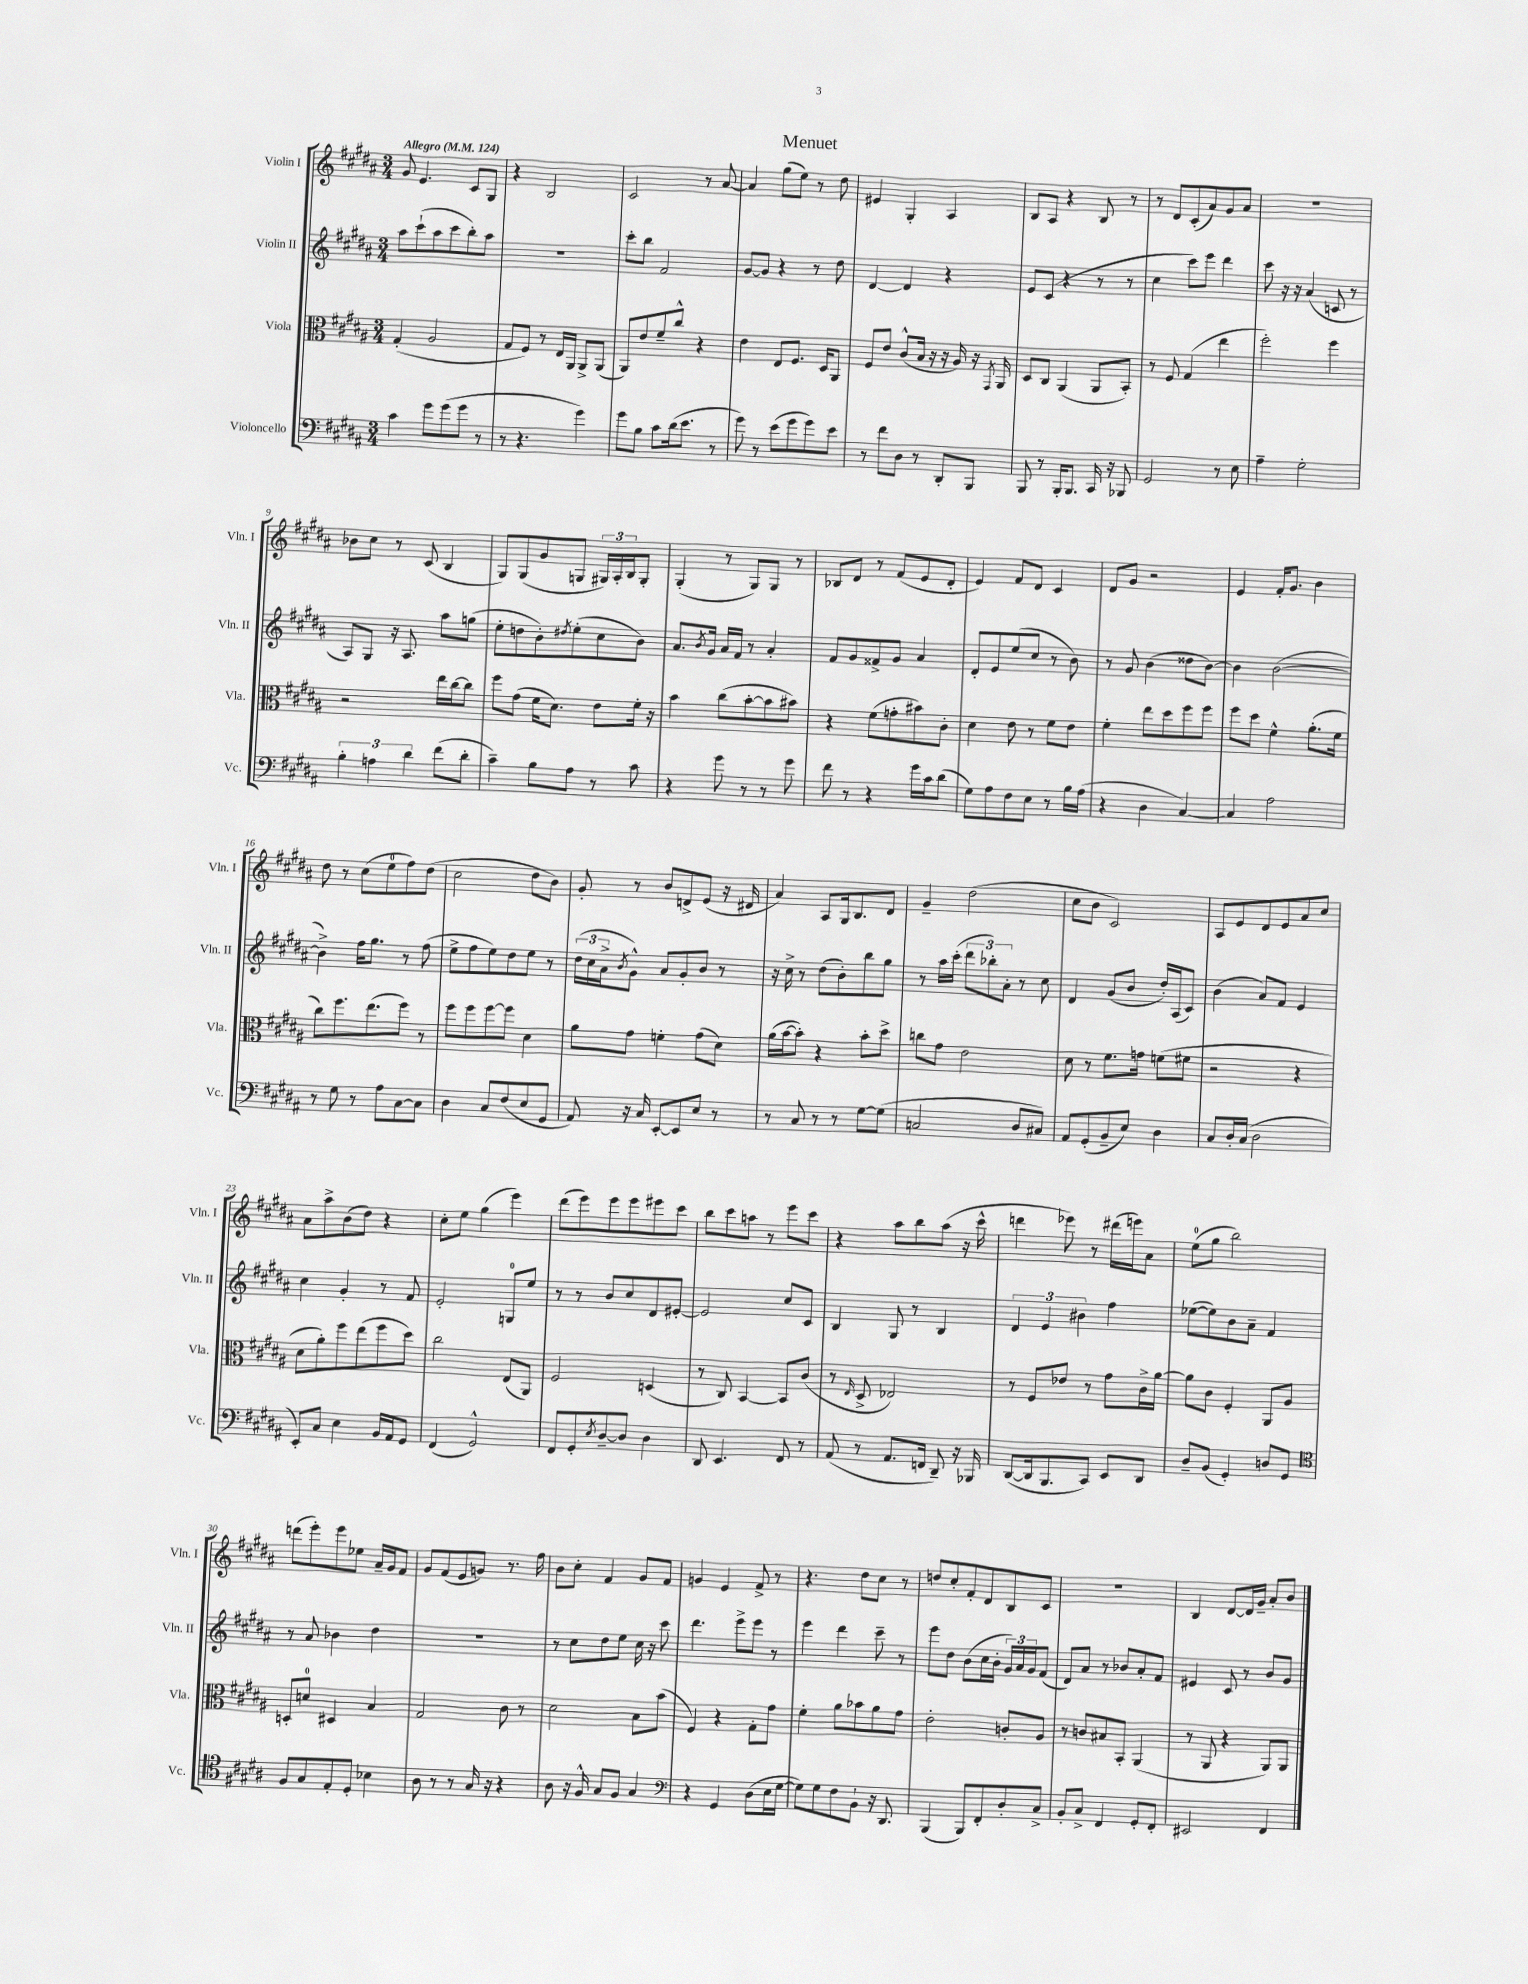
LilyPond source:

\header { title = "Menuet" }
<<
\new StaffGroup <<
\new Staff = "s0" \with { instrumentName = "Violin I" shortInstrumentName = "Vln. I" } {
    \clef treble \key b \major \numericTimeSignature \time 3/4 \tempo "Allegro" 4 = 124
    gis'8 e'4. cis'8 gis8 |
    r4 b2 |
    cis'2 r8 ais'8~ |
    ais'4 gis''8( e''8) r8 dis''8 |
    eis'4 gis4-. ais4 |
    b8 ais8 r4 b8 r8 |
    r8 dis'8 cis'8-.( ais'8) gis'8 ais'8 |
    R2. |
    bes'8 cis''8 r8 cis'8( b4 |
    gis8) gis8( gis'8 g8 \tuplet 3/2 { gis16) ais16-. b16 } gis8-. |
    gis4-.( r8 gis8) gis8 r8 |
    bes8 dis'8 r8 fis'8( e'8 dis'8-. |
    e'4) fis'8 dis'8 cis'4 |
    dis'8 gis'8 r2 |
    e'4 fis'16-. gis'8. b'4 |
    dis''8 r8 cis''8( e''8-0 fis''8) dis''8( |
    cis''2 dis''8 b'8) |
    gis'8-. r8 b'8 d'8-> e'8( r16 dis'16 |
    ais'4) ais8 gis16 b8. dis'8 |
    gis'4-- dis''2( |
    cis''8 b'8 cis'2) |
    ais8 e'8 dis'8 e'8 ais'8 cis''8 |
    ais'8 ais''8-> b'8( dis''8) r4 |
    cis''8-. e''8 gis''4( e'''4) |
    dis'''8( e'''8) e'''8 e'''8 eis'''8 cis'''8 |
    b''8 cis'''8 a''8 r8 e'''8 cis'''8 |
    r4 ais''8 b''8 ais''8( r16 cis'''16-^ |
    d'''4 ees'''8) r8 dis'''16( e'''16) ais'8 |
    e''8-0( gis''8 b''2) |
    d'''8( e'''8-.) e'''8 ees''8 ais'16-- gis'16 fis'8 |
    gis'8 fis'8( e'8 g'8) r8. fis''16 |
    b'8 cis''8-. fis'4 gis'8 fis'8 |
    g'4 e'4 fis'8-> r8 |
    r4. dis''8 cis''8 r8 |
    d''8 cis''8-. fis'8-. dis'8 b8 cis'8 |
    R2. |
    b4 dis'8~ dis'16 gis'16-- ais'8-. b'8 \bar "|." |
}
\new Staff = "s1" \with { instrumentName = "Violin II" shortInstrumentName = "Vln. II" } {
    \clef treble \key b \major \numericTimeSignature \time 3/4
    ais''8 cis'''8-!( ais''8 cis'''8 b''8-.) ais''8 |
    R2. |
    cis'''8-. b''8 fis'2 |
    gis'8~ gis'8 r4 r8 dis''8 |
    dis'4~ dis'4 r4 |
    e'8 cis'8( r4 r8 r8 |
    cis''4 cis'''8) e'''8 dis'''4 |
    cis'''8 r16 r16 ais'4( c'8 r8 |
    ais8) gis8 r16 ais8. ais''8 g''8( |
    e''8-. d''8 b'8-.) \acciaccatura { dis''8 } e''8-.( cis''8 b'8) |
    ais'8. \acciaccatura { b'8 } gis'16 ais'16 fis'16 r8 ais'4-. |
    fis'8 gis'8 fisis'8-> gis'8 ais'4 |
    dis'8-. e'8 e''8( cis''8 r8 b'8) |
    r8 gis'8 b'4( disis''8 b'8~) |
    b'4 b'2~( |
    b'4->) fis''16 gis''8. r8 fis''8( |
    e''8-> fis''8 e''8) dis''8 e''8 r8 |
    \tuplet 3/2 { dis''16( cis''16 ais'16-> } \acciaccatura { b'8 } gis'8-^) ais'8 gis'8-. b'8 r8 |
    r16 cis''16-> r8 dis''8( b'8-.) b''8 gis''8 |
    r8 ais''16 cis'''16-.( \tuplet 3/2 { dis'''8 bes''8-.) ais'8-. } r8 cis''8 |
    dis'4 gis'8( b'8 dis''16-.) ais16( cis'8) |
    b'4( ais'8) fis'8 e'4 |
    cis''4 gis'4-. r8 fis'8 |
    e'2-. g8-0 e''8 |
    r8 r8 b'8 cis''8 dis'8 eis'8~-. |
    eis'2 cis''8 cis'8 |
    b4 gis8 r8 b4 |
    \tuplet 3/2 { dis'4 e'4 bis'4 } fis''4 |
    ees''8~( ees''8) b'8 ais'8-- fis'4 |
    r8 ais'8 bes'4 dis''4 |
    R2. |
    r8 cis''8 dis''8 e''8 cis''16 r16 cis'''8 |
    dis'''4. e'''8-> e'''8 r8 |
    e'''4 dis'''4 cis'''8-- r8 |
    e'''8 dis''8 b'8( cis''16 b'16-. \tuplet 3/2 { gis'16) ais'16 gis'16 } fis'8( |
    dis'8) ais'8 r8 bes'8 ais'8-. fis'8 |
    eis'4 cis'8 r8 b'8 gis'8 \bar "|." |
}
\new Staff = "s2" \with { instrumentName = "Viola" shortInstrumentName = "Vla." } {
    \clef alto \key b \major \numericTimeSignature \time 3/4
    gis4-.( ais2 |
    gis8 fis8) r8 e16 ais,16 ais,8-> ais,8( |
    ais,8) e'8 fis'8-- cis''8-^ r4 |
    e'4 e8 fis8. dis16 ais,8 |
    fis8 e'8 cis'8-^( b16 r16 r16 ais16) r16 \acciaccatura { gis,8 } ais,16 |
    dis8 cis8 ais,4( ais,8 b,8-.) |
    r8 fis8 gis4( e''4 |
    fis''2-.) fis''4 |
    r2 e''16 cis''16~ cis''8 |
    fis''8 gis'8( fis'16 dis'8.) e'8 fis'16-. r16 |
    b'4 cis''8( b'8~-. b'8 bis'8) |
    r4 fis'8( g'8-. bis'8) cis'8-. |
    dis'4 e'8 r8 fis'8 e'8 |
    fis'4-. e''8 dis''8 fis''8 fis''8 |
    fis''8 dis''8 fis'4-^ ais'8.-.( fis'16 |
    cis''8) fis''8. e''8.( fis''8) r8 |
    fis''8 fis''8 fis''8~ fis''8 dis'4 |
    ais'8 gis'8 f'4-. gis'8( dis'8) |
    ais'16( b'16~ b'8-.) r4 b'8-. dis''8-> |
    c''8 gis'8 e'2 |
    dis'8 r8 fis'8. g'16 f'8( fis'8 |
    r2 r4 |
    dis'8 ais'8-.) fis''8 e''8( fis''8 dis''8) |
    cis''2 e8( ais,8) |
    fis2 d4( |
    r8 cis8) b,4~ b,8 cis'8( |
    r8 \grace { e16 } dis8-> ees2) |
    r8 fis8 ees'8 r8 gis'8 cis'16-> ais'16~ |
    ais'8 cis'8 fis4-. ais,8 ais8 |
    d8-. d'8-0 dis4 b4 |
    gis2 cis'8 r8 |
    dis'2 b8 b'8( |
    fis4) r4 gis8-. gis'8 |
    fis'4-. ais'8 bes'8 ais'8 gis'8 |
    e'2-. c'8-. ais8 |
    r8 c'8 bis8 b,8-. ais,4( |
    r8 ais,8 r4 ais,8) ais,8 \bar "|." |
}
\new Staff = "s3" \with { instrumentName = "Violoncello" shortInstrumentName = "Vc." } {
    \clef bass \key b \major \numericTimeSignature \time 3/4
    cis'4 gis'8 gis'8( gis'8 r8 |
    r8 r4. gis'4) |
    gis'8 b8 cis'8 dis'16( e'8. r8 |
    gis'8) r8 e'8( gis'8 gis'8) e'8 |
    r8 fis'8 dis8 r8 dis,8-. b,,8 |
    b,,8 r8 b,,16-. b,,8. cis,16 r16 bes,,8 |
    gis,2 r8 e8 |
    ais4-- gis2-. |
    \tuplet 3/2 { b4-. a4 dis'4 } fis'8( dis'8-. |
    cis'4--) b8 ais8 r8 cis'8 |
    r4 gis'8 r8 r8 gis'8 |
    fis'8 r8 r4 gis'16 cis'16 dis'8( |
    gis8) ais8 fis8 e8 r8 b16 ais16( |
    r4 dis4 cis4~) |
    cis4 ais2 |
    r8 gis8 r8 ais8 cis8~ cis8 |
    dis4 cis8 fis8( e8 gis,8 |
    ais,8) r16 cis16 e,8~-. e,8 e8 r8 |
    r8 cis8 r8 r8 gis8~ gis8( |
    c2 dis8 cis8) |
    ais,8 gis,8-.( b,8-- e8) dis4 |
    cis8 dis16-. cis16( dis2 |
    e,8-.) cis8 e4 b,16 ais,16 gis,8 |
    fis,4( gis,2-^) |
    fis,8 gis,8-. \acciaccatura { e8 } dis8~-- dis8 dis4 |
    dis,8 e,4. fis,8 r8 |
    ais,8( r8 ais,8. f,16 dis,8--) r16 bes,,16 |
    dis,8~( dis,16 b,,8. cis,8) e,8 dis,8 |
    dis8-- b,8( gis,4-.) d8 gis,8 |
    \clef tenor fis8 gis8 e8-. dis8-. bes4 |
    ais8 r8 r8 gis16 r16 r4 |
    ais8 r16 fis16-^ gis8 fis8 gis4 |
    \clef bass r4 gis,4 dis8( e16 gis16~ |
    gis8) gis8 fis8 b,8-! r16 dis,8. |
    b,,4( b,,8) fis,8-. dis8-. cis8-> |
    b,8-. cis8-> fis,4 gis,8-. fis,8-. |
    eis,2 fis,4 \bar "|." |
}
>>
>>
